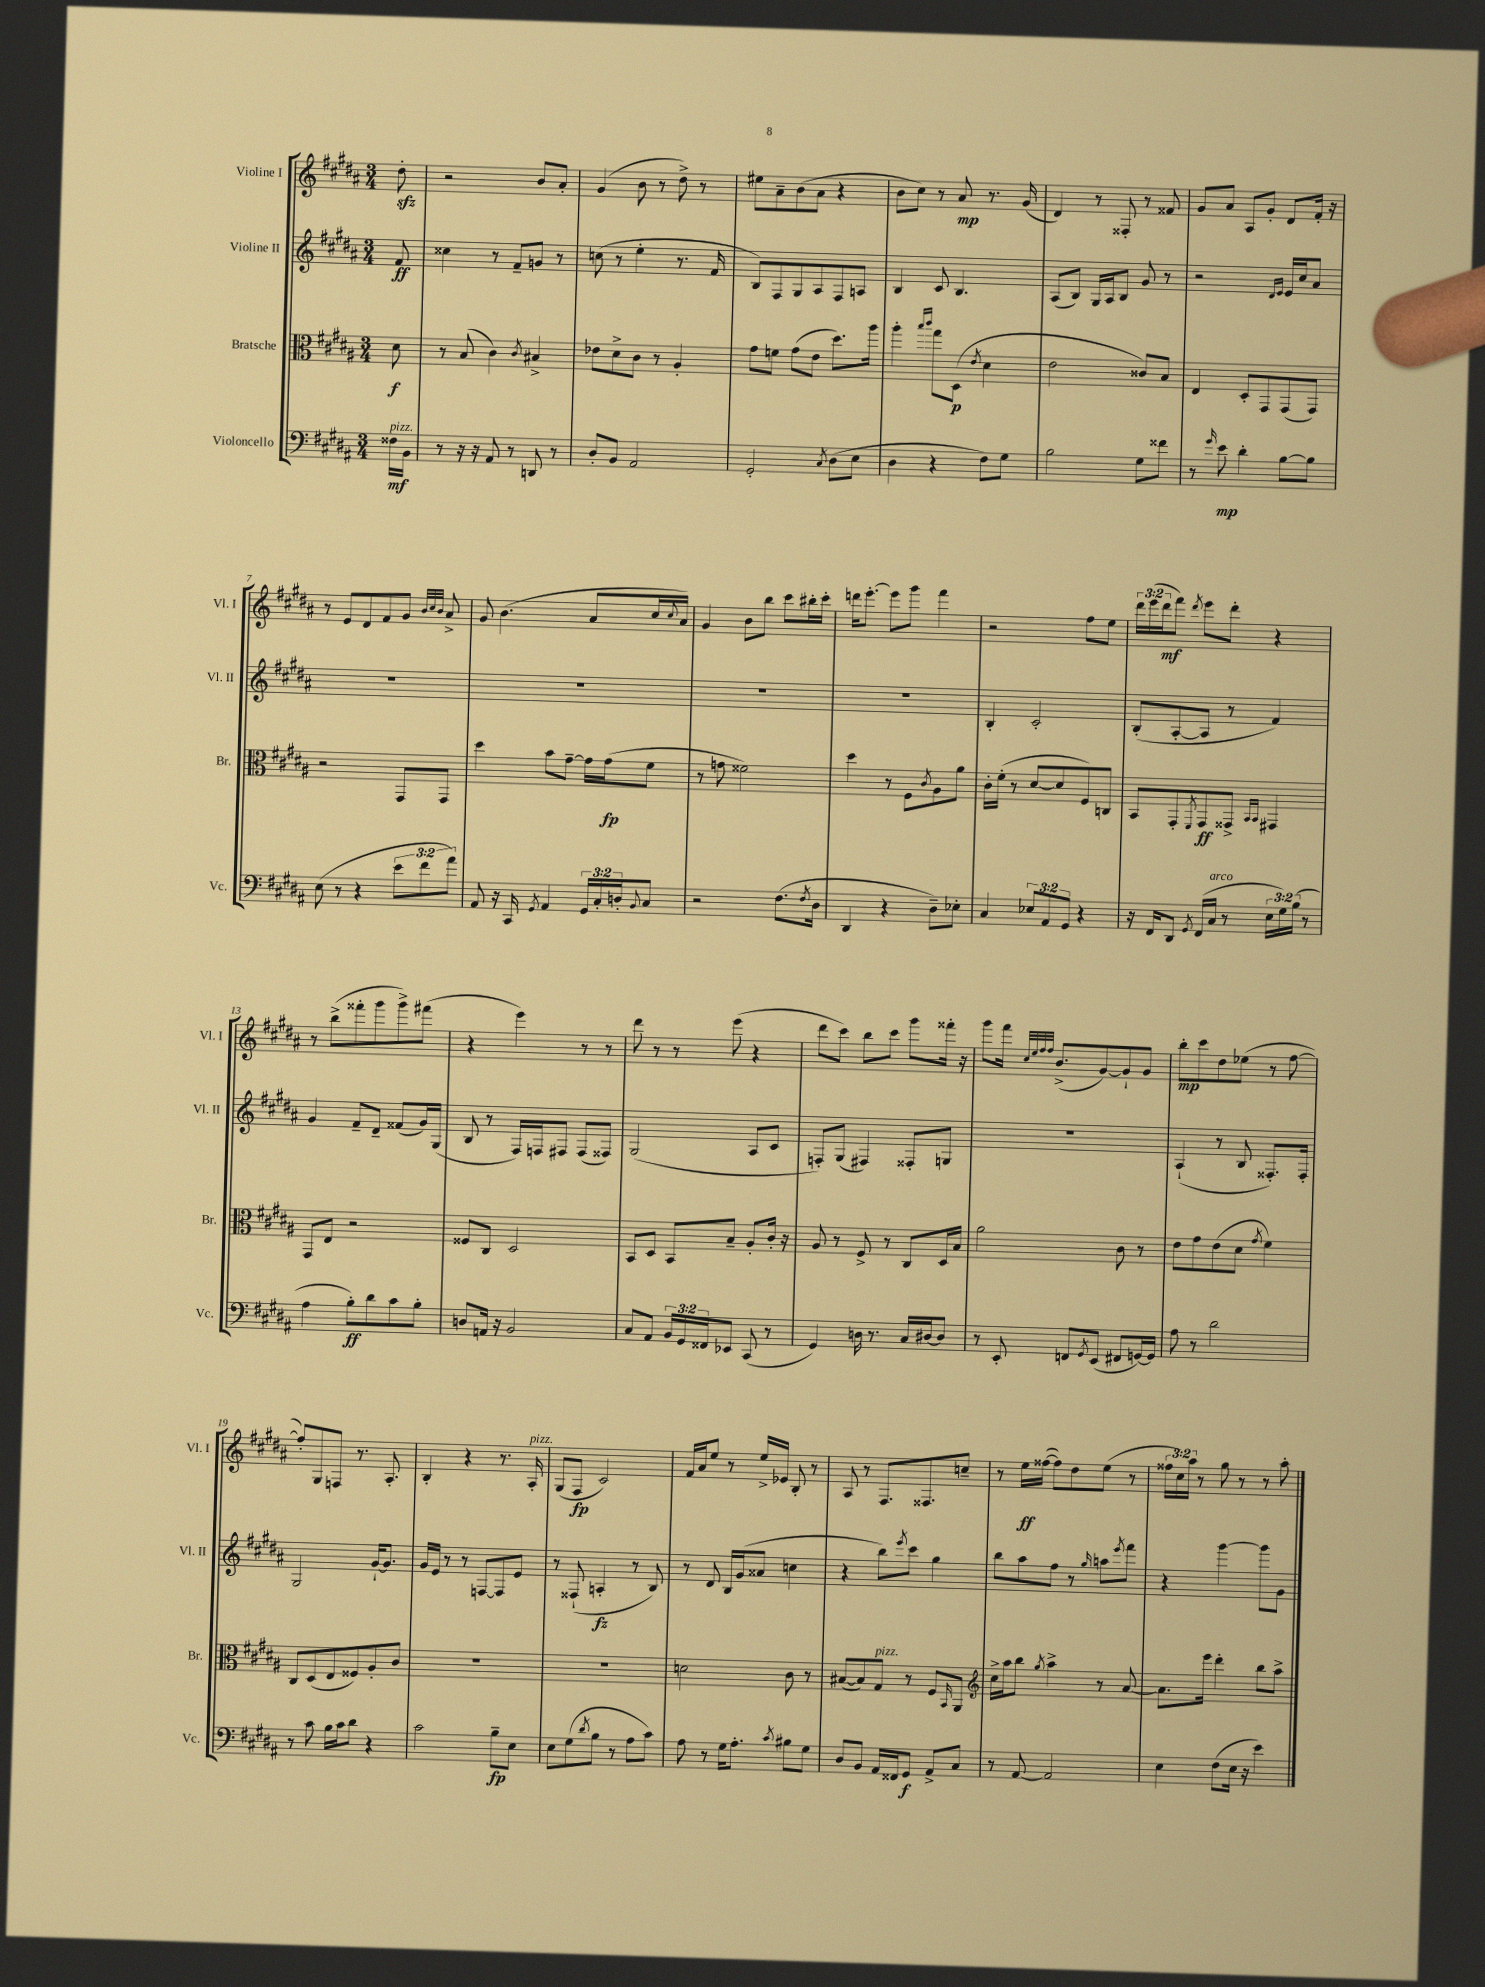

**kern	**kern	**kern	**kern
*staff4	*staff3	*staff2	*staff1
*clefF4	*clefC3	*clefG2	*clefG2
*k[f#c#g#d#a#]	*k[f#c#g#d#a#]	*k[f#c#g#d#a#]	*k[f#c#g#d#a#]
*M3/4	*M3/4	*M3/4	*M3/4
16F##	8d#	8f#	8dd#'
16BB	.	.	.
=	=	=	=
8r	8r	4cc##	2r
16r	(8B	.	.
16r	.	.	.
8AA#	4c#)	8r	.
8r	.	8f#~	.
.	8qc#	.	.
8DD	4B#^	8g	8b
8r	.	8r	8a#'
=	=	=	=
8D#'	8e-	(8cc	(4g#
8BB	8d#^	8r	.
2AA#	8c#	4ee'	8b
.	8r	.	8r
.	4A#'	8.r	8dd#^)
.	.	.	8r
.	.	16f#	.
=	=	=	=
2GG#'	8g#	8B)	8ee#
.	8f	8F#	8a#~
.	(8g#	8G#	(8b
.	8e	8A#	8a#
8qC#	.	.	.
(8D#	8.dd#)	8F#	4r
8E	.	8A	.
.	16aa#	.	.
=	=	=	=
4D#	4aa#'	4B	8b
.	.	.	8cc#)
.	16qqbb	.	.
.	16qqccc#	.	.
4r	8gg#	8c#	8r
.	(8D#	4.B	8a#
.	8qe	.	.
8F#)	4d#	.	8.r
8G#	.	.	.
.	.	.	(16g#
=	=	=	=
2B	2e	(8A#	4d#)
.	.	8B)	.
.	.	16G#	8r
.	.	16A#	.
.	.	8B	8F##'
8G#	8c##)	8g#	8r
8f##	8B	8r	8f##
=	=	=	=
8r	4E	2r	8g#
16qqg#	.	.	.
8e	.	.	8a#
4d#'	8D#'	.	8A#
.	8GG#	.	8g#'
.	.	16qqd#	.
.	.	16qqe	.
[8B	(8GG#	16e	8d#
.	.	16cc#	.
8B]	8GG#)	8a#	16f#'
.	.	.	16r
=	=	=	=
(8E	2r	2.r	8r
8r	.	.	8e
4r	.	.	8d#
.	.	.	8f#
12e	8GG#	.	8g#
12f#	.	.	.
.	.	.	32qqb
.	.	.	32qqcc#
.	.	.	32qqb
.	8GG#	.	8a#^
12a#)	.	.	.
=	=	=	=
8AA#	4dd#	2.r	8g#
16r	.	.	(4.b
16CC#	.	.	.
8qGG#	.	.	.
4AA#	8b	.	.
.	[8g#~	.	.
24GG#	16g#]	.	8a#
24C#'	.	.	.
.	(16g#	.	.
24D'	.	.	.
8qqBB	.	.	.
8C#	8f#	.	16cc#
.	.	.	8qqcc#
.	.	.	16a#)
=	=	=	=
2r	8r	2.r	4g#
.	8g	.	.
.	2f##)	.	8b
.	.	.	8bb
(8.F#	.	.	8ccc#
.	.	.	16bb#'
8qF#	.	.	.
16D#	.	.	16ccc#'
=	=	=	=
4DD#	4dd#	2.r	16ddd
.	.	.	[8.eee'
4r	8r	.	8eee]
.	8F#	.	8ggg#
.	8qc#	.	.
8D#~)	8A#	.	4fff#
8E-'	8a#	.	.
=	=	=	=
4C#	16c#'	4B'	2r
.	(16f#'	.	.
.	8r	.	.
12E-	[8d#	2c#'	.
12AA#	.	.	.
.	8d#]	.	.
12GG#	.	.	.
4r	8F#)	.	8ff#
.	8C	.	8ee
=	=	=	=
16r	8BB	(8B'	24ddd#
.	.	.	(24eee
16FF#	.	.	.
.	.	.	24ddd#
8DD#	8GG#'	[8A#'	8fff#)
8qGG#	8qFF#	.	8qddd#
(16FF#	8GG#	8A#]	8eee
16C#	.	.	.
8r	8GG##^	8r	8ddd#'
.	16qqBB	.	.
.	16qqBB	.	.
24E	4GG#	4f#)	4r
24G#)	.	.	.
(24B	.	.	.
8r	.	.	.
=	=	=	=
4A#	8GG#	4g#	8r
.	8E	.	(8bb^
8B')	2r	8f#~	8fff##'
8d#	.	8d#~	8ggg#
8c#	.	(8f##	8ggg#^)
8B'	.	16g#)	(8fff#
.	.	(16G#	.
=	=	=	=
8D	8F##	8B	4r
16AA	8C#	8r	.
16r	.	.	.
2BB	2D#	16F#)	4eee)
.	.	16F	.
.	.	8F#	.
.	.	(8F#	8r
.	.	8F##)	8r
=	=	=	=
8C#	8BB	(2G#	8ddd#
8AA#	8D#	.	8r
24BB	8BB	.	8r
24GG#	.	.	.
24FF##	.	.	.
8EE-	8B~	.	(8eee
(8CC#	8A#'	8A#	4r
8r	16c#'	8c#	.
.	16r	.	.
=	=	=	=
4GG#)	8A#	8F')	8ddd#
.	8r	(8G#	8ccc#)
16D	8F#^	4F#)	8bb
8.r	.	.	.
.	8r	.	8ccc#
16C#	8C#	8F##'	8ggg#
[16D#	.	.	.
8D#]	16D#	8G	16fff##'
.	16B	.	16r
=	=	=	=
8r	2a#	2.r	8ggg#
8EE'	.	.	16fff#
.	.	.	32qqcc#
.	.	.	32qqee
.	.	.	32qqff#
.	.	.	32qqff#
.	.	.	(8.b^
8FF	.	.	.
8qGG#	.	.	.
(8EE	.	.	[8g#)
8FF#	8c#	.	8g#`]
[16GG)	8r	.	8g#
16GG]	.	.	.
=	=	=	=
8A#	8e	(4A#`	8bb'
8r	8g#	.	8ccc#
2d#	(8e	8r	8dd#
.	8d#	8B	(8ee-
.	8qg#	.	.
.	4f#)	8.F##')	8r
.	.	.	[8ff#
.	.	16F##'	.
=	=	=	=
8r	8C#	2G#	8ff#'])
8c#	(8D#	.	8G#
16B	8E	.	8F
16c#	.	.	.
8d#	8F##)	.	8.r
4r	8A#'	[16g#`	.
.	.	8.g#]	8.A#'
.	8c#	.	.
=	=	=	=
2c#	2.r	16g#	4B'
.	.	16e	.
.	.	8r	.
.	.	8r	4r
.	.	[8F	.
8B~	.	8F]	8.r
8E	.	8e	.
.	.	.	16A#'
=	=	=	=
8E	2.r	8r	(8G#
(8G#	.	(8F##`	8F#
8qd#	.	.	.
8B	.	4A'	2c#)
8r	.	.	.
8A#	.	8r	.
8c#)	.	8B)	.
=	=	=	=
8A#	2d	8r	16f#
.	.	.	16a#
8r	.	8d#	8ee
16G#	.	16B	8r
8.A#'	.	(16g#	.
.	.	8a##	16ee^
.	.	.	16e-
8qc#	.	.	.
8B#	8c#	4cc	8B'
8G#	8r	.	8r
=	=	=	=
8D#	([8B#	4r	8A#
8BB	8B#])	.	8r
16AA#	8G#	8bb)	8.F#
16FF##	.	.	.
.	.	8qeee	.
8GG#	8r	8ccc#	.
.	.	.	8.F##
8AA#^	8F#	4gg#	.
.	16qqBB	.	.
8C#	8AA#	.	8cc~
=	=	=	=
*	*clefG2	*	*
8r	16cc#^	8bb	8r
.	16aa#	.	.
[8AA#	8bb	8aa#	16ee
.	.	.	([16ff##
.	8qgg#	.	.
2AA#]	4aa#^	8ff#	8ff##])
.	.	8r	8dd#
.	.	16qqgg#	.
.	8r	8aa	(8ee
.	.	8qeee	.
.	[8a#	8fff#	8r
=	=	=	=
4E	8.a#]	4r	24ff##
.	.	.	24cc#)
.	.	.	24aa#
.	.	.	8r
.	16eee	.	.
(8F#	4ddd#'	[4ggg#	8gg#
16E	.	.	8r
16r	.	.	.
4e)	8bb	8ggg#]	8r
.	8aa#^	8g#	8aa#'
==	==	==	==
*-	*-	*-	*-
